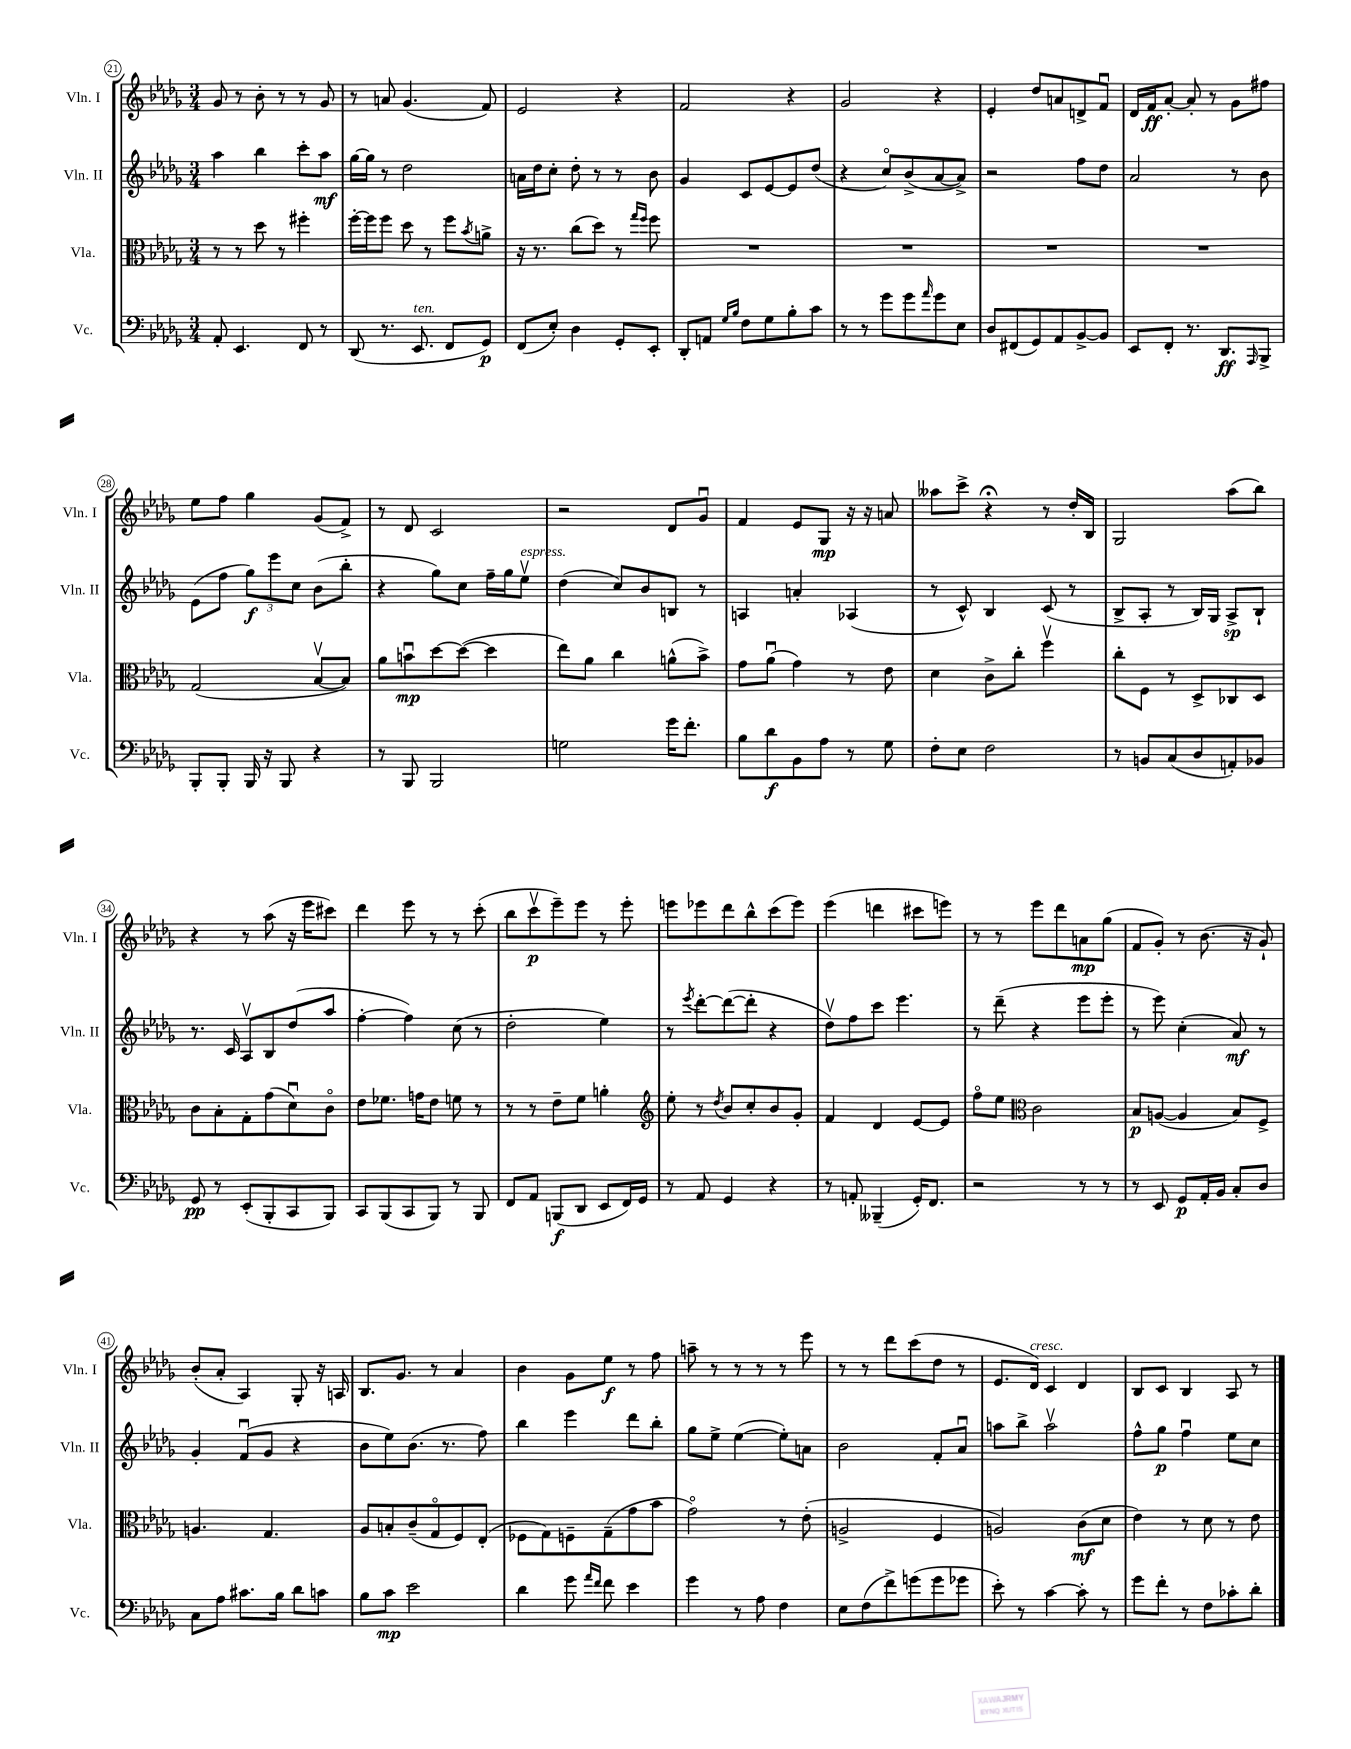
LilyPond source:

<<
\new StaffGroup <<
\new Staff = "s0" \with { instrumentName = "Vln. I" shortInstrumentName = "Vln. I" } {
    \clef treble \key des \major \numericTimeSignature \time 3/4
    ges'8 r8 bes'8-. r8 r8 ges'8 |
    r8 a'8 ges'4.( f'8) |
    ees'2 r4 |
    f'2 r4 |
    ges'2 r4 |
    ees'4-. des''8 a'8 d'8-> f'8\downbow |
    des'16 f'16\ff aes'8~-. aes'8-. r8 ges'8 fis''8 |
    ees''8 f''8 ges''4 ges'8( f'8->) |
    r8 des'8 c'2 |
    r2 des'8 ges'8\downbow |
    f'4 ees'8 ges8\mp r16 r16 a'8 |
    aeses''8 c'''8-> r4\fermata r8 des''16-. bes16 |
    ges2 aes''8( bes''8) |
    r4 r8 aes''8( r16 ees'''16 cis'''8) |
    des'''4 ees'''8 r8 r8 c'''8-.( |
    bes''8 c'''8\upbow\p ees'''8--) ees'''8 r8 ees'''8-. |
    e'''8 ees'''8 des'''8 bes''8-^ c'''8( ees'''8) |
    ees'''4( d'''4 cis'''8 e'''8) |
    r8 r8 ees'''8 des'''8 a'8\mp ges''8( |
    f'8 ges'8-.) r8 bes'8.( r16 ges'8-!) |
    bes'8-.( aes'8-. aes4) ges8-. r16 a16 |
    bes8. ges'8. r8 aes'4 |
    bes'4 ges'8 ees''8\f r8 f''8 |
    a''8-- r8 r8 r8 r8 ees'''8 |
    r8 r8 des'''8 c'''8( des''8 r8 |
    ees'8. des'16^\markup { \italic "cresc." }) c'4 des'4 |
    bes8 c'8 bes4 aes8 r8 \bar "|." |
}
\new Staff = "s1" \with { instrumentName = "Vln. II" shortInstrumentName = "Vln. II" } {
    \clef treble \key des \major \numericTimeSignature \time 3/4
    aes''4 bes''4 c'''8-. aes''8\mf |
    ges''16~ ges''16 r8 des''2 |
    a'16 des''16 c''8-. des''8-. r8 r8 bes'8 |
    ges'4 c'8 ees'8~ ees'8 des''8( |
    r4 c''8\flageolet) bes'8->( aes'8~ aes'8->) |
    r2 f''8 des''8 |
    aes'2 r8 bes'8 |
    ees'8( f''8 \tuplet 3/2 { ges''8\f) ees'''8 c''8 } bes'8( bes''8-. |
    r4 ges''8) c''8 f''16-- ges''16 ees''8\upbow^\markup { \italic "espress." } |
    des''4( c''8) bes'8 b8 r8 |
    a4 a'4-. aes4( |
    r8 c'8-^) bes4 c'8( r8 |
    bes8-> aes8-. r8 bes16) ges16 aes8->\sp bes8-! |
    r8. c'16 aes8\upbow bes8 des''8( aes''8 |
    f''4~-. f''4) c''8( r8 |
    des''2-. ees''4) |
    r8 \acciaccatura { ees'''8 } des'''8~-. des'''8~( des'''8-. r4 |
    des''8\upbow) f''8 c'''8 ees'''4. |
    r8 des'''8--( r4 ees'''8 ees'''8-. |
    r8 ees'''8) c''4-.( aes'8\mf) r8 |
    ges'4-. f'8\downbow( ges'8 r4 |
    bes'8 ees''8) bes'8.( r8. f''8) |
    bes''4 ees'''4 des'''8 bes''8-. |
    ges''8 ees''8-> ees''4~( ees''8-.) a'8 |
    bes'2 f'8-. aes'8\downbow |
    a''8 bes''8-> a''2\upbow |
    f''8-^ ges''8\p f''4\downbow ees''8 c''8 \bar "|." |
}
\new Staff = "s2" \with { instrumentName = "Vla." shortInstrumentName = "Vla." } {
    \clef alto \key des \major \numericTimeSignature \time 3/4
    r8 r8 des''8 r8 fis''4-. |
    f''16~-. f''16 f''8 des''8 r8 f''8 \acciaccatura { bes'8 } a'8-> |
    r16 r8. c''8( des''8) r8 \grace { ges''16 f''16 } f''8 |
    R2. |
    R2. |
    R2. |
    R2. |
    ges2( bes8~\upbow bes8) |
    aes'8 b'8\downbow\mp des''8~ des''8~( des''4 |
    ees''8) aes'8 c''4 a'8-^( bes'8->) |
    ges'8 aes'8\downbow( ges'4) r8 ees'8 |
    des'4 c'8-> c''8-. f''4\upbow |
    c''8-. f8 r8 des8-> ces8 des8 |
    c'8 bes8-. ges8-. ges'8( des'8\downbow) c'8\flageolet |
    ees'8 fes'8. g'16 ees'8 f'8 r8 |
    r8 r8 ees'8-- f'8 a'4-. |
    \clef treble ees''8-. r8 \acciaccatura { des''8 } bes'8 c''8-. bes'8 ges'8-. |
    f'4 des'4 ees'8~ ees'8 |
    f''8\flageolet ees''8 \clef alto c'2 |
    bes8\p a8~( a4 bes8) f8-> |
    a4. ges4. |
    aes8 b8-. c'8--( ges8\flageolet f8) ees8-.( |
    fes8 ges8) f8-- ges8--( ges'8 bes'8 |
    ges'2\flageolet) r8 ees'8-.( |
    a2-> f4 |
    a2) c'8\mf( des'8 |
    ees'4) r8 des'8 r8 ees'8 \bar "|." |
}
\new Staff = "s3" \with { instrumentName = "Vc." shortInstrumentName = "Vc." } {
    \clef bass \key des \major \numericTimeSignature \time 3/4
    aes,8-. ees,4. f,8 r8 |
    des,8( r8. ees,8.^\markup { \italic "ten." } f,8 ges,8\p) |
    f,8( ees8-.) des4 ges,8-. ees,8-. |
    des,8-. a,8 \grace { ges16 bes16 } f8 ges8 bes8-. c'8 |
    r8 r8 ges'8 ges'8 \grace { aes'16 } ges'8 ees8 |
    des8 fis,8( ges,8) aes,8 bes,8~-> bes,8 |
    ees,8 f,8-. r8. des,8.\ff \grace { aes,,16 } bes,,8-> |
    bes,,8-. bes,,8-. bes,,16 r16 bes,,8 r4 |
    r8 bes,,8 bes,,2 |
    g2 ges'16 f'8.-. |
    bes8 des'8\f bes,8 aes8 r8 ges8 |
    f8-. ees8 f2 |
    r8 b,8 c8( des8 a,8-.) bes,8 |
    ges,8\pp r8 ees,8-.( bes,,8-. c,8 bes,,8) |
    c,8 bes,,8( c,8 bes,,8) r8 bes,,8 |
    f,8 aes,8 b,,8\f( des,8 ees,8 f,16) ges,16 |
    r8 aes,8 ges,4 r4 |
    r8 a,8-. beses,,4--( ges,16-.) f,8. |
    r2 r8 r8 |
    r8 ees,8 ges,8\p aes,16-. bes,16 c8-. des8 |
    c8 aes8 cis'8. bes16 des'8 c'8 |
    bes8 c'8\mp ees'2 |
    des'4 ges'8 \grace { aes'16 f'16 } f'8 ees'4 |
    ges'4 r8 aes8 f4 |
    ees8 f8( f'8->) g'8( g'8 ges'8 |
    ees'8-.) r8 c'4~ c'8-. r8 |
    ges'8 f'8-. r8 f8 ces'8-. des'8-. \bar "|." |
}
>>
>>
\layout { \context { \Score currentBarNumber = #21 \override BarNumber.stencil = #(make-stencil-circler 0.1 0.3 ly:text-interface::print) } }
